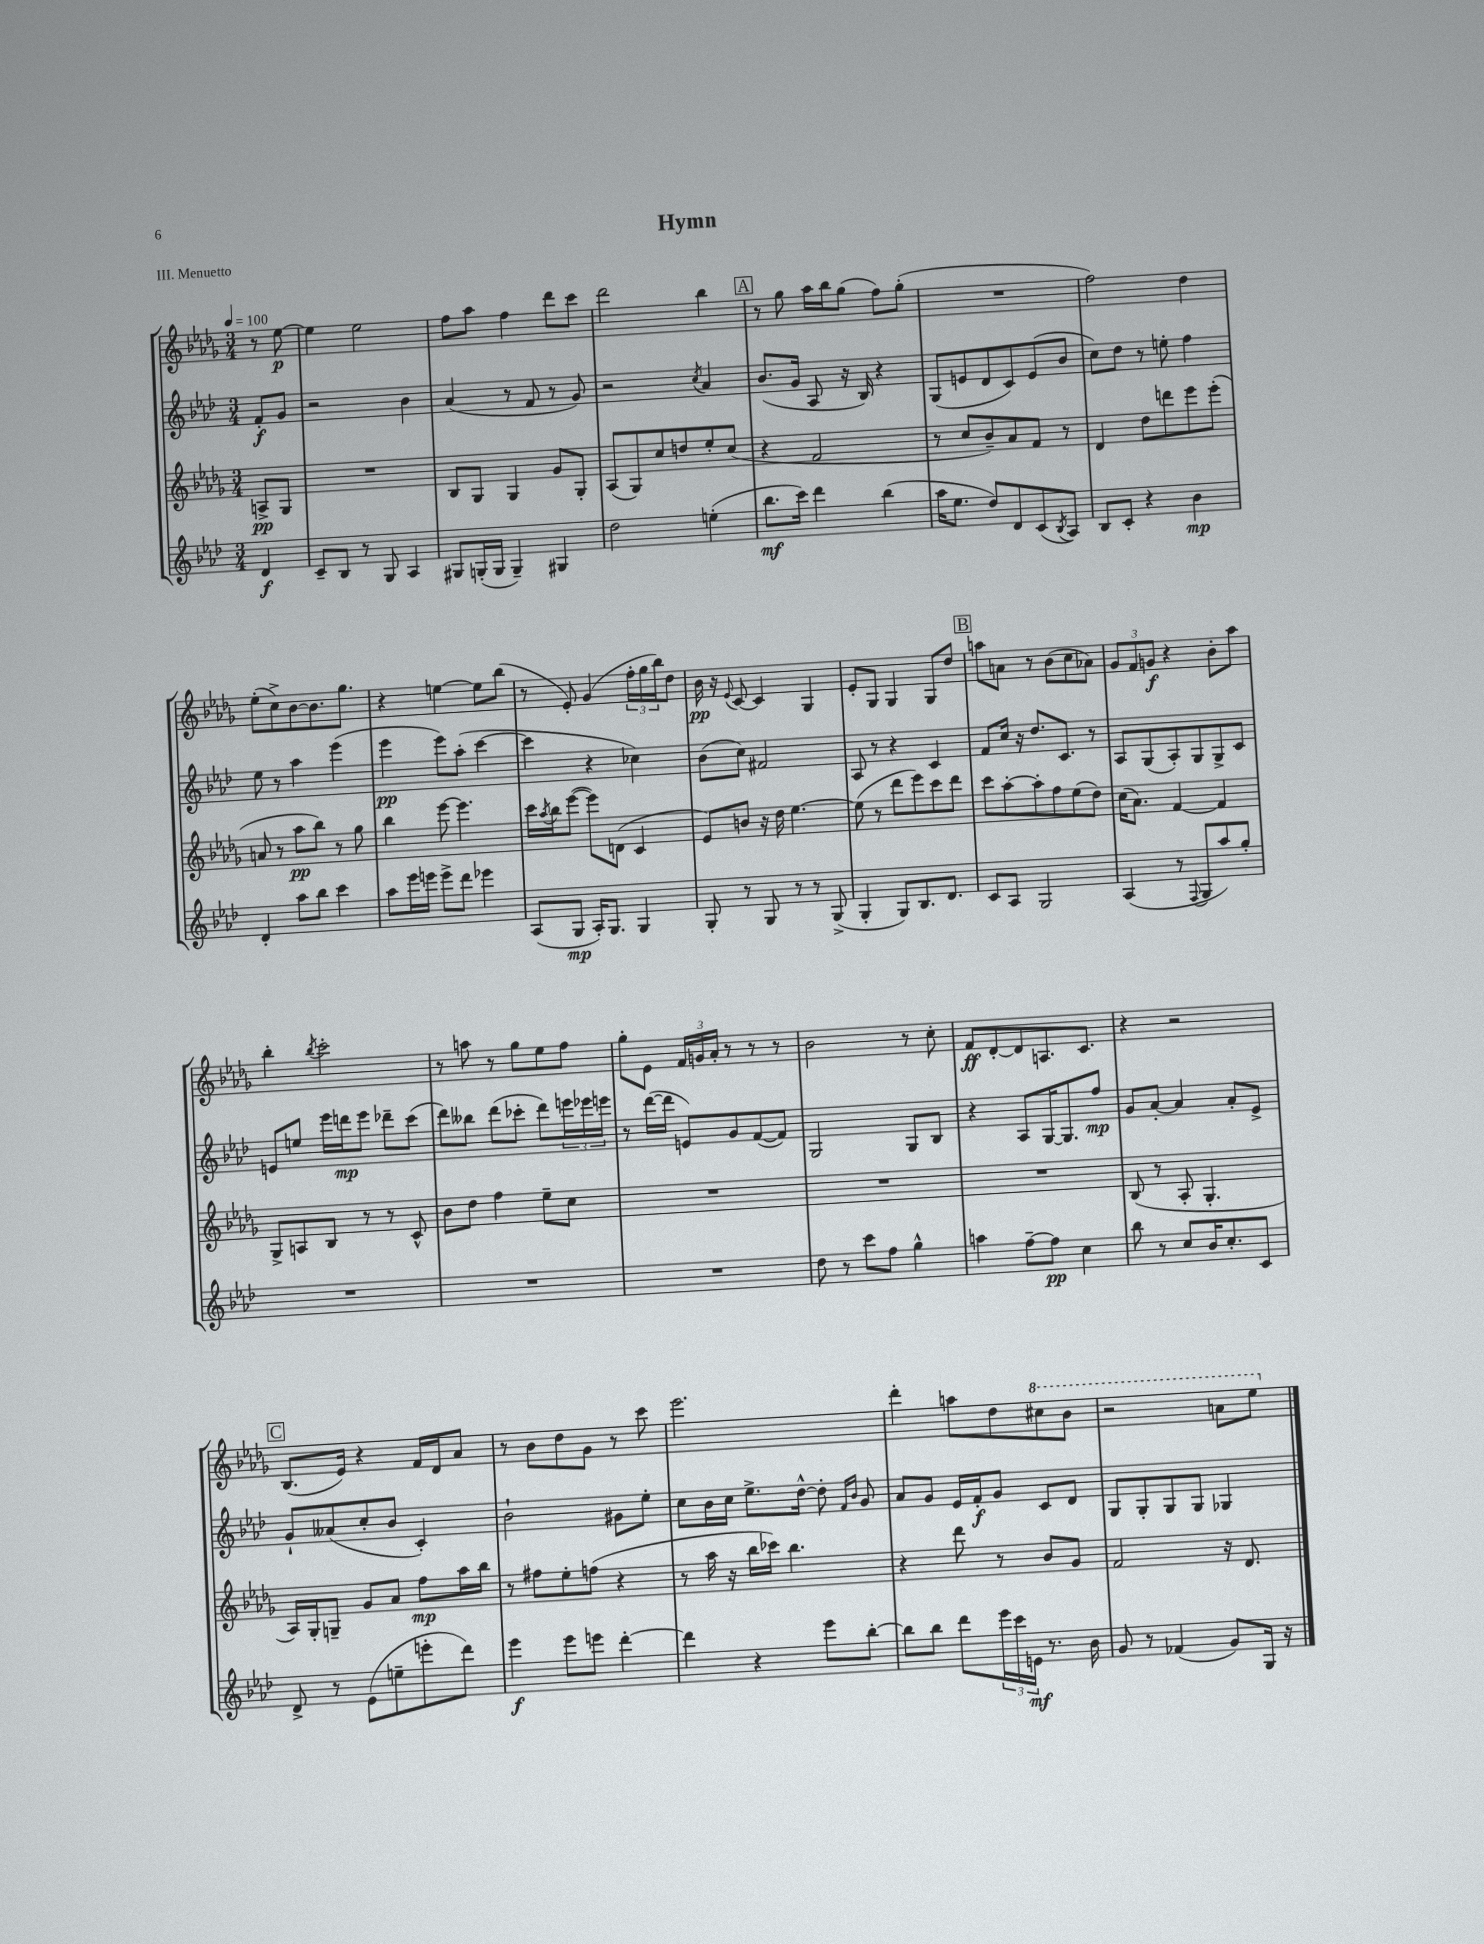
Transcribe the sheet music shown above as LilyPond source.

\header { title = "Hymn" piece = "III. Menuetto" }
<<
\new StaffGroup <<
\new Staff = "s0" {
    \clef treble \key des \major \numericTimeSignature \time 3/4 \partial 4 \tempo 4 = 100
    r8 ees''8~\p |
    ees''4 ees''2 |
    f''8 aes''8 f''4 des'''8 c'''8 |
    des'''2 bes''4 |
    \mark \markup { \box "A" } r8 ges''8 aes''16 bes''16 ges''8( f''8) ges''8-.( |
    R2. |
    f''2) des''4 |
    ees''8-.( c''8->) bes'8~ bes'8. ges''8. |
    r4 e''4~ e''8 bes''8( |
    r8 ees'8-.) ges'4( \tuplet 3/2 { f''16-. ges''16 bes''16) } des''8 |
    bes'16\pp r16 \appoggiatura { ees'8 } c'8~ c'4 ges4 |
    ees'8-. ges8 ges4 ges8 des''8 |
    \mark \markup { \box "B" } a''8 a'8 r8 bes'8( c''8 aes'8) |
    \tuplet 3/2 { ges'8 f'8 g'8\f } r4 bes'8-. aes''8 |
    bes''4-. \acciaccatura { bes''8 } c'''2-. |
    r8 a''8 r8 ges''8 ees''8 f''8 |
    ges''8-. ees'8 \tuplet 3/2 { f'16 g'16 aes'16-. } r8 r8 r8 |
    bes'2 r8 c''8-. |
    f'8\ff des'8~-. des'8 a8. c'8. |
    r4 r2 |
    \mark \markup { \box "C" } bes8.( ees'16) r4 f'16 des'16 aes'8 |
    r8 bes'8 des''8 ges'8 r8 c'''8 |
    ees'''2. |
    des'''4-. a''8 des''8 \ottava #1 cis'''8 bes''8 |
    r2 a''8 ees'''8 \ottava #0 \bar "|." |
}
\new Staff = "s1" {
    \clef treble \key aes \major \numericTimeSignature \time 3/4 \partial 4
    f'8-.\f g'8 |
    r2 bes'4 |
    aes'4( r8 f'8 r8 g'8) |
    r2 \acciaccatura { c''8 } aes'4 |
    \mark \markup { \box "A" } bes'8.( g'16 aes8 r16 bes16) r4 |
    g8( e'8 des'8 c'8) e'8( bes'8 |
    c''8) des''8 r8 e''8-. f''4 |
    ees''8 r8 aes''4 ees'''4( |
    ees'''4\pp ees'''8) aes''8-.( c'''4~ |
    c'''4 r4 ces''4) |
    bes'8( c''8) fis'2 |
    aes8 r8 r4 c'4 |
    \mark \markup { \box "B" } f'8 c''16 r16 des''8. c'8. r8 |
    aes8 g8( aes8-.) g8 g8-> c'8 |
    e'8 e''8 ees'''16 d'''16\mp ees'''8 des'''8-- c'''8( |
    des'''8) beses''8 des'''8( ces'''8-. des'''8) \tuplet 3/2 { e'''16 ees'''16 e'''16 } |
    r8 des'''16~( des'''16 e'8) g'8 f'8~( f'8) |
    g2 g8 bes8 |
    r4 aes8 g16~ g8. f''8\mp |
    g'8 aes'8~-. aes'4 aes'8-. ees'8-> |
    \mark \markup { \box "C" } g'8-! aeses'8( c''8-. bes'8 c'4-.) |
    bes'2-! gis'8 ees''8-. |
    c''8 bes'16 c''16 ees''8.-> des''16~-^ des''8-. \grace { f'16 bes'16 } g'8 |
    aes'8 g'8 ees'16 f'16-.\f g'8 c'8 des'8 |
    g8 g8-. g8 g8 ges4 \bar "|." |
}
\new Staff = "s2" {
    \clef treble \key des \major \numericTimeSignature \time 3/4 \partial 4
    a8->\pp ges8 |
    R2. |
    bes8 ges8 ges4 ges'8 ges8-. |
    aes8( ges8) c''8 d''8 ees''8-. c''8( |
    \mark \markup { \box "A" } r4 f'2 |
    r8 c''8 bes'8--) aes'8 f'8 r8 |
    des'4 des''8 d'''8 ees'''8 ees'''8-.( |
    a'8 r8 aes''8\pp bes''8) r8 ges''8 |
    bes''4 ees'''8~ ees'''4. |
    c'''16 \acciaccatura { aes''8 } bes''16 ees'''8~( ees'''8) d'8( c'4 |
    ees'8) b'8 r16 des''16 ees''4.~ |
    ees''8( r8 des'''8 ees'''8) c'''8 des'''8 |
    \mark \markup { \box "B" } c'''8 aes''8~-. aes''8-. f''8 ees''8( des''8) |
    c''16( aes'8.) f'4~ f'4 |
    ges8-> a8 bes8 r8 r8 c'8-^ |
    bes'8 des''8 f''4 ees''8-- c''8 |
    R2. |
    R2. |
    R2. |
    bes8( r8 aes8-. ges4.-. |
    \mark \markup { \box "C" } aes16) ges16-. g8-- ges'8 aes'8 f''8\mp aes''16 bes''16 |
    r8 fis''8 ees''8-. f''8( r4 |
    r8 aes''16 r16 bes''16 ces'''16) bes''4. |
    r4 des'''8 r8 bes'8 ges'8 |
    f'2 r16 des'8. \bar "|." |
}
\new Staff = "s3" {
    \clef treble \key aes \major \numericTimeSignature \time 3/4 \partial 4
    des'4\f |
    c'8-- bes8 r8 g8 aes4 |
    gis8 g16-.( g16 g4--) gis4 |
    des''2 e''4-.( |
    \mark \markup { \box "A" } bes''8.\mf c'''16) des'''4 bes''4( |
    aes''16 ees''8. des''8) des'8 c'8( \acciaccatura { bes8 } aes8) |
    bes8 c'8-. r4 bes'4\mp |
    des'4-. aes''8 bes''8 c'''4 |
    aes''8 ees'''16 e'''16 e'''8-> des'''8 ees'''4 |
    aes8( g8\mp aes16-.) g8. g4 |
    g8-. r8 g8 r8 r8 g8->( |
    g4-. g8) bes8. des'8. |
    \mark \markup { \box "B" } c'8 aes8 g2 |
    aes4( r8 \appoggiatura { f8 } g8 aes''8) g''8-. |
    R2. |
    R2. |
    R2. |
    des''8 r8 c'''8 f''8 g''4-^ |
    a''4 f''8~-- f''8\pp c''4 |
    bes''8 r8 c''8 bes'16 c''8.-. c'8 |
    \mark \markup { \box "C" } des'8-> r8 ees'8( e''8-- e'''8-. des'''8) |
    ees'''4\f ees'''8 e'''8 des'''4~-. |
    des'''4 r4 ees'''8 bes''8~-. |
    bes''8 bes''8 des'''8 \tuplet 3/2 { ees'''16 c'''16 e'16\mf } r8. bes'16 |
    g'8 r8 fes'4( g'8) g16 r16 \bar "|." |
}
>>
>>
\layout { \context { \Score \remove "Bar_number_engraver" } }
